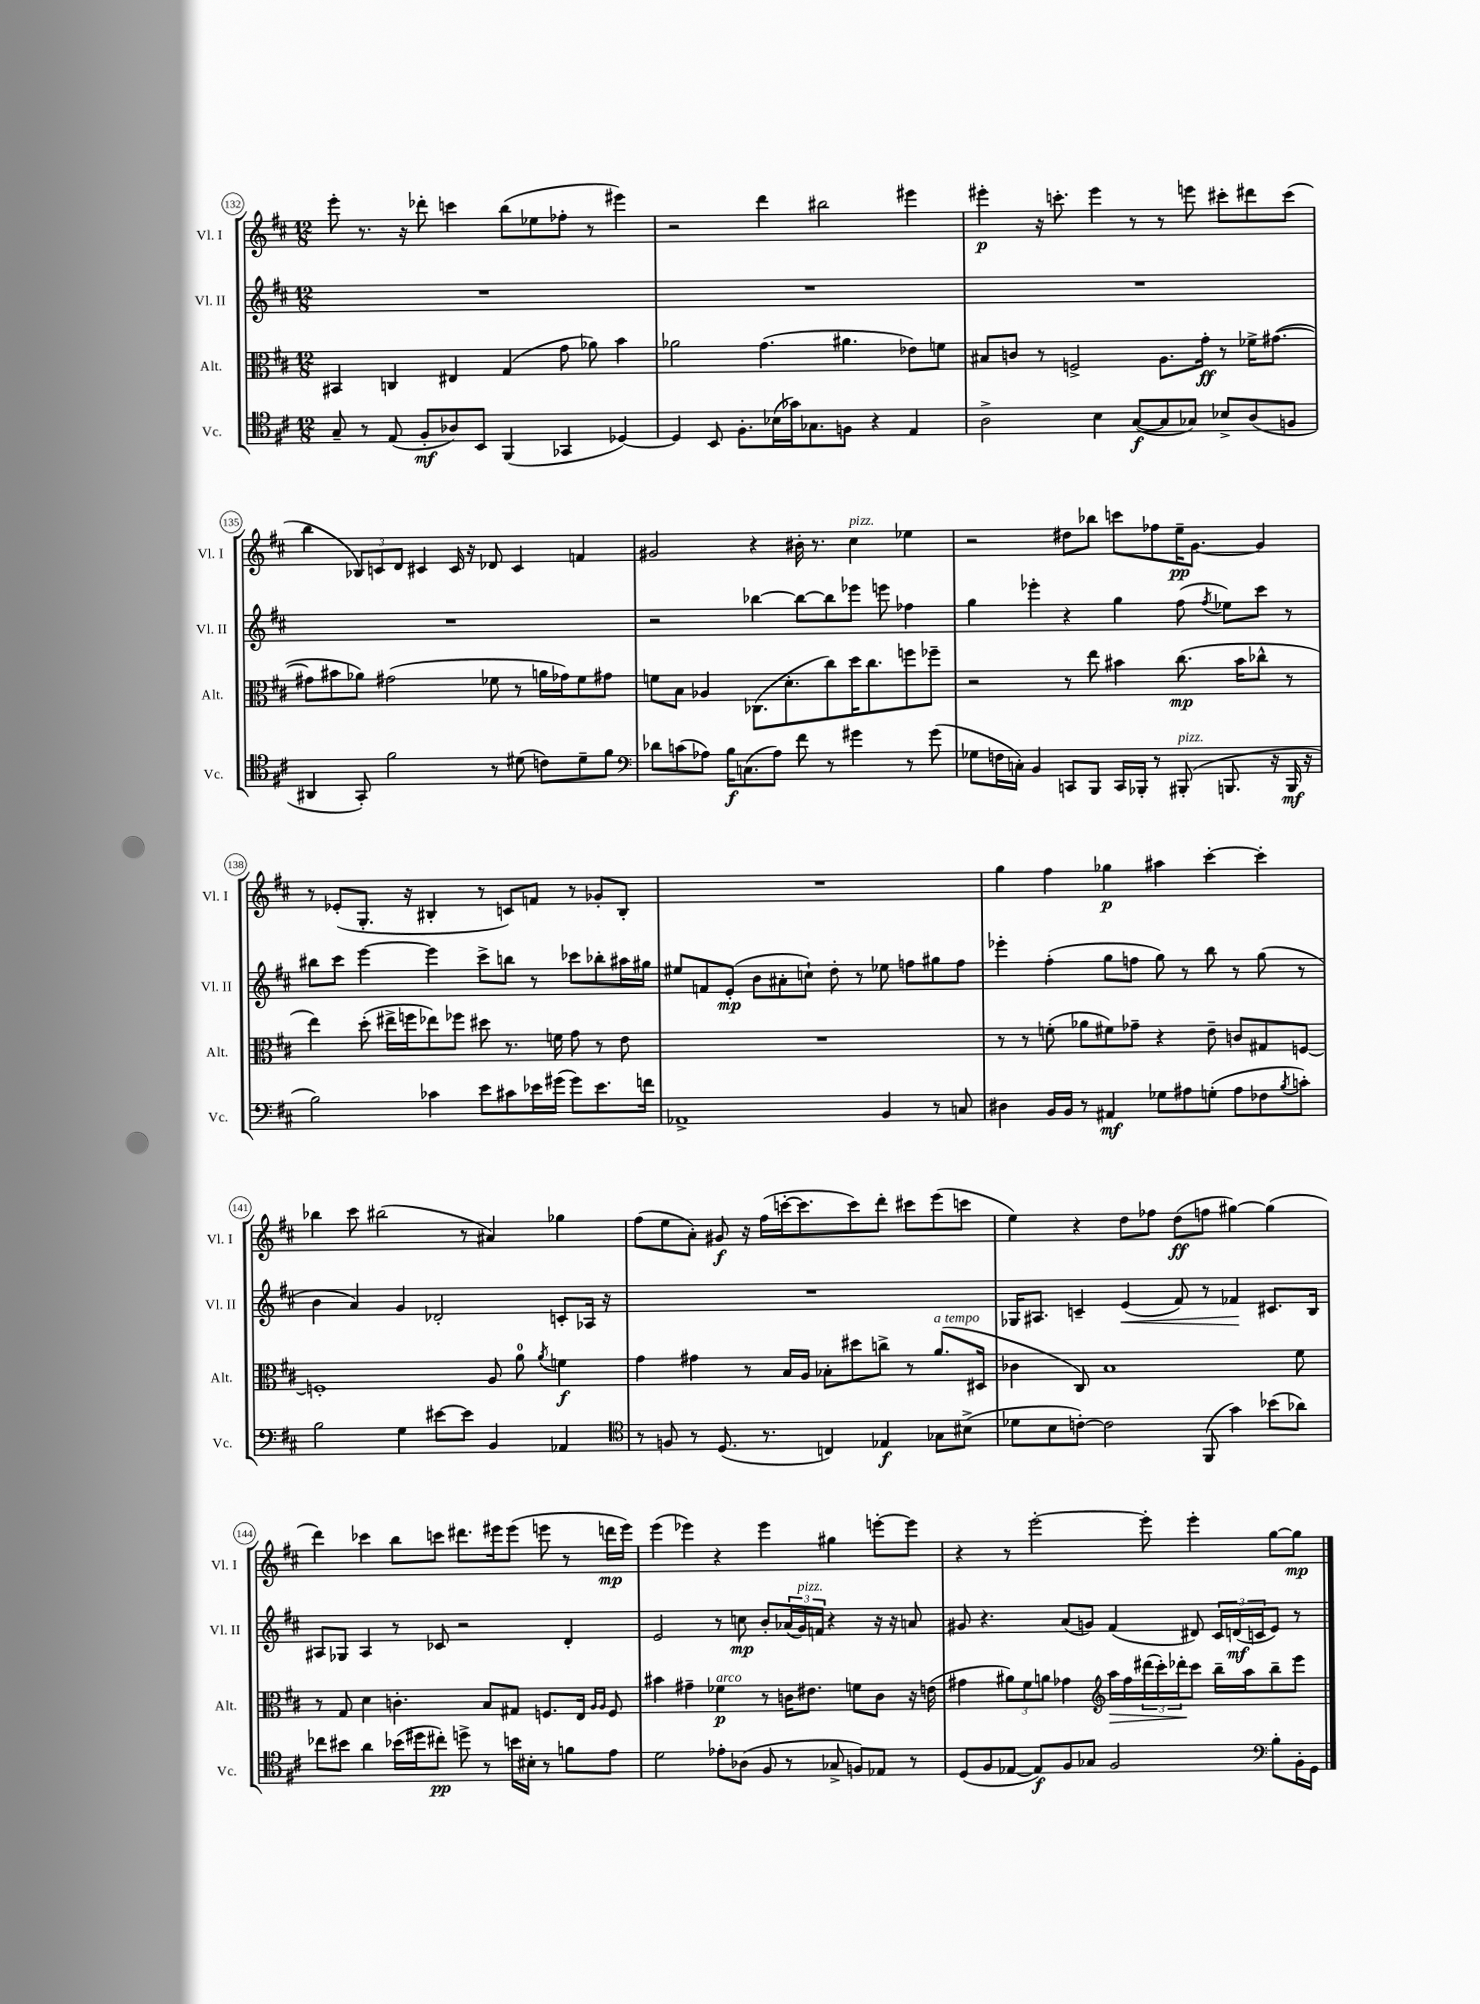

**kern	**dynam	**kern	**dynam	**kern	**dynam	**kern	**dynam
*part4	*part4	*part3	*part3	*part2	*part2	*part1	*part1
*staff4	*staff4	*staff3	*staff3	*staff2	*staff2	*staff1	*staff1
*I"Vc.	*	*I"Alt.	*	*I"Vl. II	*	*I"Vl. I	*
*I'Vc.	*	*I'Alt.	*	*I'Vl. II	*	*I'Vl. I	*
*clefC4	*	*clefC3	*	*clefG2	*	*clefG2	*
*k[f#c#]	*	*k[f#c#]	*	*k[f#c#]	*	*k[f#c#]	*
*M12/8	*	*M12/8	*	*M12/8	*	*M12/8	*
=132	=132	=132	=132	=132	=132	=132	=132
8G~/	.	4BB#X/	.	1.r	.	8eee'\	.
8r	.	.	.	.	.	8.r	.
(8E/	.	4Cn/	.	.	.	.	.
.	.	.	.	.	.	16r	.
8F#'/L	mf	.	.	.	.	8ddd-X'\	.
8A-X/)	.	4E#X/	.	.	.	4cccn\	.
8BB/J	.	.	.	.	.	.	.
(4FF#/	.	(4G/	.	.	.	(8bb\L	.
.	.	.	.	.	.	8ee-X\	.
4GG-X/	.	8g\	.	.	.	8ff-X'\J	.
.	.	8a-X\)	.	.	.	8r	.
[4D-X/)	.	4b\	.	.	.	4eee#X\)	.
=133	=133	=133	=133	=133	=133	=133	=133
4D-/]	.	2a-X\	.	1.r	.	2r	.
8BB/	.	.	.	.	.	.	.
8.F#'\L	.	.	.	.	.	.	.
.	.	(4.g\	.	.	.	4ddd\	.
(16B-X\L	.	.	.	.	.	.	.
16g-X\J)	.	.	.	.	.	.	.
8.G-X\	.	.	.	.	.	.	.
.	.	.	.	.	.	2bb#X\	.
8Fn\J	.	4.a#X\	.	.	.	.	.
4r	.	.	.	.	.	.	.
4E/	.	8e-X\L)	.	.	.	4eee#X\	.
.	.	8fn\J	.	.	.	.	.
=134	=134	=134	=134	=134	=134	=134	=134
2A^\	.	8B#X/L	.	1.r	.	4eee#X'\	p
.	.	8cn/J	.	.	.	.	.
.	.	8r	.	.	.	16r	.
.	.	.	.	.	.	8.cccn'\	.
.	.	2Fn^/	.	.	.	.	.
4B\	.	.	.	.	.	4eee#\	.
([8G/L	f	.	.	.	.	8r	.
8G/]	.	8.A\L	.	.	.	8r	.
8G-X/J)	.	.	.	.	.	8eeen\	.
.	.	16g'\Jk	ff	.	.	.	.
8B-X^/L	.	8r	.	.	.	8ccc#X'\L	.
(8A/	.	16f-X^\KL	.	.	.	8ddd#X\	.
.	.	([8.g#X\J	.	.	.	.	.
8Fn/J	.	.	.	.	.	(8ccc#\J	.
!!LO:LB:g=z
=135	=135	=135	=135	=135	=135	=135	=135
4AA#X/	.	8g#X\L]	.	1.r	.	4bb\	.
.	.	8b#X\	.	.	.	.	.
8GG'/)	.	8a-X\J)	.	.	.	12B-X/L)	.
.	.	.	.	.	.	12cn/	.
2f#\	.	(2g#X\	.	.	.	.	.
.	.	.	.	.	.	12d/J	.
.	.	.	.	.	.	4c#X/	.
.	.	.	.	.	.	16c#/	.
.	.	.	.	.	.	16r	.
8r	.	8f-X\	.	.	.	8d-X/	.
(8d#X\	.	8r	.	.	.	4c#/	.
8cn\L)	.	16an\LL	.	.	.	.	.
.	.	16g-X\J)	.	.	.	.	.
8d#~\	.	8f-\	.	.	.	4fn/	.
8f#\J	.	8g#X\J	.	.	.	.	.
=136	=136	=136	=136	=136	=136	=136	=136
*clefF4	*	*	*	*	*	*	*
8d-X\L	.	8fn\L	.	2r	.	2g#X/	.
(8cn\	.	8B\J	.	.	.	.	.
8A-X\J)	.	4A-X/	.	.	.	.	.
16B\KL	f	.	.	.	.	.	.
(8.Cn\	.	.	.	.	.	.	.
.	.	(8.C-X\L	.	[4bb-X\	.	4r	.
8A-\J)	.	.	.	.	.	.	.
.	.	8.d'\	.	.	.	.	.
8f#\	.	.	.	8bb-\L_	.	16b#X'\	.
.	.	.	.	.	.	8.r	.
8r	.	8cc#\)	.	8bb-\]	.	.	.
!	!	!	!	!	!	!LO:TX:a:i:t=pizz.	!
4g#X\	.	16dd\K	.	8eee-X\J	.	4cc#\	.
.	.	8.cc#\	.	.	.	.	.
.	.	.	.	8eeen\	.	.	.
8r	.	8ffn\	.	4ff-X\	.	4ee-X\	.
(8g#\	.	8ff-X~\J	.	.	.	.	.
=137	=137	=137	=137	=137	=137	=137	=137
8G-X\L	.	2r	.	4gg\	.	2r	.
16Fn\L	.	.	.	.	.	.	.
16Cn'\JJ)	.	.	.	.	.	.	.
4BB/	.	.	.	4eee-X'\	.	.	.
8CCn/L	.	8r	.	4r	.	8dd#X\L	.
8BBB/J	.	8ee\	.	.	.	8bb-X\J	.
16CC/LL	.	4b#X\	.	4gg\	.	8cccn\L	.
16BBB-X'/JJ	.	.	.	.	.	.	.
8r	.	.	.	.	.	8ff-X\	.
!LO:TX:a:i:t=pizz.	!	!	!	!	!	!	!
(8BBB#X'/	.	(8.cc#\	mp	(8ff#\	.	16ee~\K	pp
.	.	.	.	.	.	[8.g\J	.
.	.	.	.	8qff#/	.	.	.
8.BBBn/	.	.	.	8ee-X\L)	.	.	.
.	.	16b#\KL	.	.	.	.	.
.	.	8cc-X^^\J	.	8ccc#\J	.	4g/]	.
16r	.	.	.	.	.	.	.
16BBB/	mf	8r	.	8r	.	.	.
16r	.	.	.	.	.	.	.
!!LO:LB:g=z
=138	=138	=138	=138	=138	=138	=138	=138
2B\)	.	4ee\)	.	8bb#X\L	.	8r	.
.	.	.	.	8ccc#\J	.	(8e-X'/L	.
.	.	(8dd'\	.	[4eee\	.	8.G'/J	.
.	.	16ee#X^\LL	.	.	.	.	.
.	.	16ffn\J	.	.	.	16r	.
4c-X\	.	8ee-X\)	.	4eee\]	.	4B#X'/	.
.	.	8ff-X\J	.	.	.	.	.
8e\L	.	8dd#X\	.	8ccc#^\L	.	8r	.
8c#X\	.	8.r	.	8bbn\J	.	8cn/L)	.
16e-X\L	.	.	.	8r	.	8fn/J	.
(16g#X\JJ	.	16fn\	.	.	.	.	.
8g#\L)	.	8g\	.	8ccc-X\L	.	8r	.
8.e-\	.	8r	.	8bb-X'\	.	8g-X'/L	.
.	.	8e\	.	16aa#X\L	.	8B#'/J	.
16fn\Jk	.	.	.	16gg#X\JJ	.	.	.
=139	=139	=139	=139	=139	=139	=139	=139
1AA-X^	.	1.r	.	8ee#X/L	.	1.r	.
.	.	.	.	8fn/	.	.	.
.	.	.	.	(8e'/J	mp	.	.
.	.	.	.	8b\L	.	.	.
.	.	.	.	8a#X'\	.	.	.
.	.	.	.	8ccn`\J)	.	.	.
.	.	.	.	8dd'\	.	.	.
.	.	.	.	8r	.	.	.
4BB/	.	.	.	8ee-X\	.	.	.
.	.	.	.	8ffn\L	.	.	.
8r	.	.	.	8gg#X\	.	.	.
8Cn/	.	.	.	8ff\J	.	.	.
=140	=140	=140	=140	=140	=140	=140	=140
4D#X\	.	8r	.	4eee-X'\	.	4gg\	.
.	.	8r	.	.	.	.	.
16BB/LL	.	(8fn'\	.	(4ff#'\	.	4ff#\	.
16BB/JJ	.	.	.	.	.	.	.
8r	.	8a-X\L	.	.	.	.	.
4AA#X/	mf	8f#X\)	.	8gg\L	.	4gg-X\	p
.	.	8g-X~\J	.	8ffn\J	.	.	.
8G-X\L	.	4r	.	8gg\)	.	4aa#X\	.
8A#X\	.	.	.	8r	.	.	.
(8Gn'\J	.	8e~\	.	8bb\	.	[4ccc#'\	.
8A#\L	.	8cn/L	.	8r	.	.	.
8F-X\	.	8G#X/	.	(8gg\	.	4ccc#'\]	.
8qB/	.	.	.	.	.	.	.
8cn'\J)	.	[8Fn/J	.	8r	.	.	.
!!LO:LB:g=z
=141	=141	=141	=141	=141	=141	=141	=141
2B\	.	1Fn']	.	4b\	.	4bb-X\	.
.	.	.	.	4a/)	.	8ccc#\	.
.	.	.	.	.	.	(2bb#X\	.
4G\	.	.	.	4g/	.	.	.
[8e#X\L	.	.	.	2d-X'/	.	.	.
8e#\J]	.	.	.	.	.	8r	.
4BB/	.	8A/	.	.	.	4a#X/)	.
.	.	8a\	.	.	.	.	.
.	.	8qa/	.	.	.	.	.
4AA-X/	.	4fn\	f	8cn'/L	.	4gg-X\	.
.	.	.	.	16A-X/Jk	.	.	.
.	.	.	.	16r	.	.	.
=142	=142	=142	=142	=142	=142	=142	=142
*clefC4	*	*	*	*	*	*	*
8r	.	4g\	.	1.r	.	(8ff#\L	.
8Fn/	.	.	.	.	.	8ee\	.
8r	.	4g#X\	.	.	.	8a'\J)	.
(8.D/	.	.	.	.	.	8g#X/	f
.	.	8r	.	.	.	16r	.
8.r	.	.	.	.	.	(16ff#\LL	.
.	.	16B/LL	.	.	.	[16cccn'\J	.
.	.	16A/JJ	.	.	.	8.ccc\]	.
4Cn/)	.	8B-X'\L	.	.	.	.	.
.	.	8dd#X\	.	.	.	8ccc\)	.
4E-X/	f	8ccn^\J	.	.	.	8ddd'\J	.
.	.	8r	.	.	.	8ccc#X\L	.
!	!	!LO:TX:a:i:t=a tempo	!	!	!	!	!
8G-X\L	.	(8.a/L	.	.	.	(8eee\	.
(8B#X^\J	.	.	.	.	.	8cccn\J	.
.	.	16D#X/Jk	.	.	.	.	.
=143	=143	=143	=143	=143	=143	=143	=143
8d-X\L	.	4c-X\	.	16G-X/KL	.	4ee\)	.
.	.	.	.	8.A#X/J	.	.	.
8B\	.	.	.	.	.	.	.
[8cn'\J)	.	8C#/)	.	4cn~/	.	4r	.
2c\]	.	1B	.	.	.	.	.
!	!	!	!	!	!LO:HP:b	!	!
.	.	.	.	(4e/	<	8dd\L	.
.	.	.	.	.	.	8ff-X\J	.
.	.	.	.	8f#/)	.	(8dd\L	ff
(8FF#/	.	.	.	8r	.	8ffn\J	.
4g\)	.	.	.	4f-X/	.	[4gg#X\)	.
(8b-X\L	.	.	.	8.c#X/L	[	(4gg#\]	.
8a-X\J)	.	8f#\	.	.	.	.	.
.	.	.	.	16B/Jk	.	.	.
!!LO:LB:g=z
=144	=144	=144	=144	=144	=144	=144	=144
8cc-X\L	.	8r	.	8A#X/L	.	4ddd\)	.
8b#X\J	.	8G/	.	8G-X/J	.	.	.
4a\	.	4d\	.	4A#/	.	4ccc-X\	.
(16b-X\LL	.	4.cn'\	.	8r	.	8bb\L	.
16dd#X\J	.	.	.	.	.	.	.
8cc#X'\J)	pp	.	.	8c-X/	.	8cccn\J	.
8ddn^\	.	.	.	2r	.	8.ddd#X\L	.
8r	.	8B/L	.	.	.	.	.
.	.	.	.	.	.	16eee#X\k	.
16bn\LL	.	8G#X/J	.	.	.	(8eee#\J	.
16B#X'\JJ	.	.	.	.	.	.	.
8r	.	8.Fn/L	.	.	.	8eeen\	.
8fn\L	.	.	.	4d'/	.	8r	.
.	.	16E/Jk	.	.	.	.	.
.	.	16qqA/LL	.	.	.	.	.
.	.	16qqA/JJ	.	.	.	.	.
8e\J	.	8F/	.	.	.	16dddn\LL	mp
.	.	.	.	.	.	16eee\JJ)	.
=145	=145	=145	=145	=145	=145	=145	=145
2d\	.	4b#X\	.	2e/	.	(4eee\	.
.	.	4g#X~\	.	.	.	4eee-X\)	.
!	!	!LO:TX:a:i:t=arco	!	!	!	!	!
8e-X'\L	.	4f-X\	p	8r	.	4r	.
(8A-X\J	.	.	.	8ccn\	mp	.	.
8F#/	.	8r	.	8b'/L	.	4eee-\	.
8r	.	16cn\KL	.	(24a-X/L	.	.	.
!	!	!	!	!LO:TX:a:i:t=pizz.	!	!	!
.	.	.	.	24g/)	.	.	.
.	.	8.e#X\J	.	.	.	.	.
.	.	.	.	24fn/JJ	.	.	.
8G-X^/	.	.	.	4r	.	4gg#X\	.
8Fn/L)	.	8fn\L	.	.	.	.	.
8E-X/J	.	8c\J	.	16r	.	[8eeen'\L	.
.	.	.	.	16r	.	.	.
8r	.	16r	.	8an/	.	8eee\J]	.
.	.	(16en\	.	.	.	.	.
=146	=146	=146	=146	=146	=146	=146	=146
(8D/L	.	4g#X\	.	8g#X/	.	4r	.
8F#/	.	.	.	4.r	.	.	.
[8E-X/J	.	12a#X\L)	.	.	.	8r	.
.	.	12f#\	.	.	.	.	.
8E-/L])	f	.	.	.	.	[2eee'\	.
.	.	12an\J	.	.	.	.	.
8F#/	.	4g-X\	.	(8a/L	.	.	.
8G-X/J	.	.	.	8gn/J)	.	.	.
*	*	*clefG2	*	*	*	*	*
!	!	!	!LO:HP:b	!	!	!	!
2F#/	.	16aa\LL	>	(4f#/	.	.	.
.	.	16ff#\	.	.	.	.	.
.	.	(24ddd#X\	.	.	.	8eee'\]	.
.	.	24ccc#'\)	.	.	.	.	.
.	.	24ddd-X'\J	.	.	.	.	.
.	.	8ccc#\J	]	8d#X/)	.	4eee'\	.
.	.	16bb~\LL	.	24c#/LL	.	.	.
.	.	.	.	(24dn/	mf	.	.
.	.	16aa\J	.	.	.	.	.
.	.	.	.	24cn/J	.	.	.
*clefF4	*	*	*	*	*	*	*
8B'\L	.	8bb~\	.	8e/J)	.	[8gg\L	.
16BB'\L	.	8eee\J	.	8r	.	8gg\J]	mp
16GG\JJ	.	.	.	.	.	.	.
==	==	==	==	==	==	==	==
*-	*-	*-	*-	*-	*-	*-	*-
